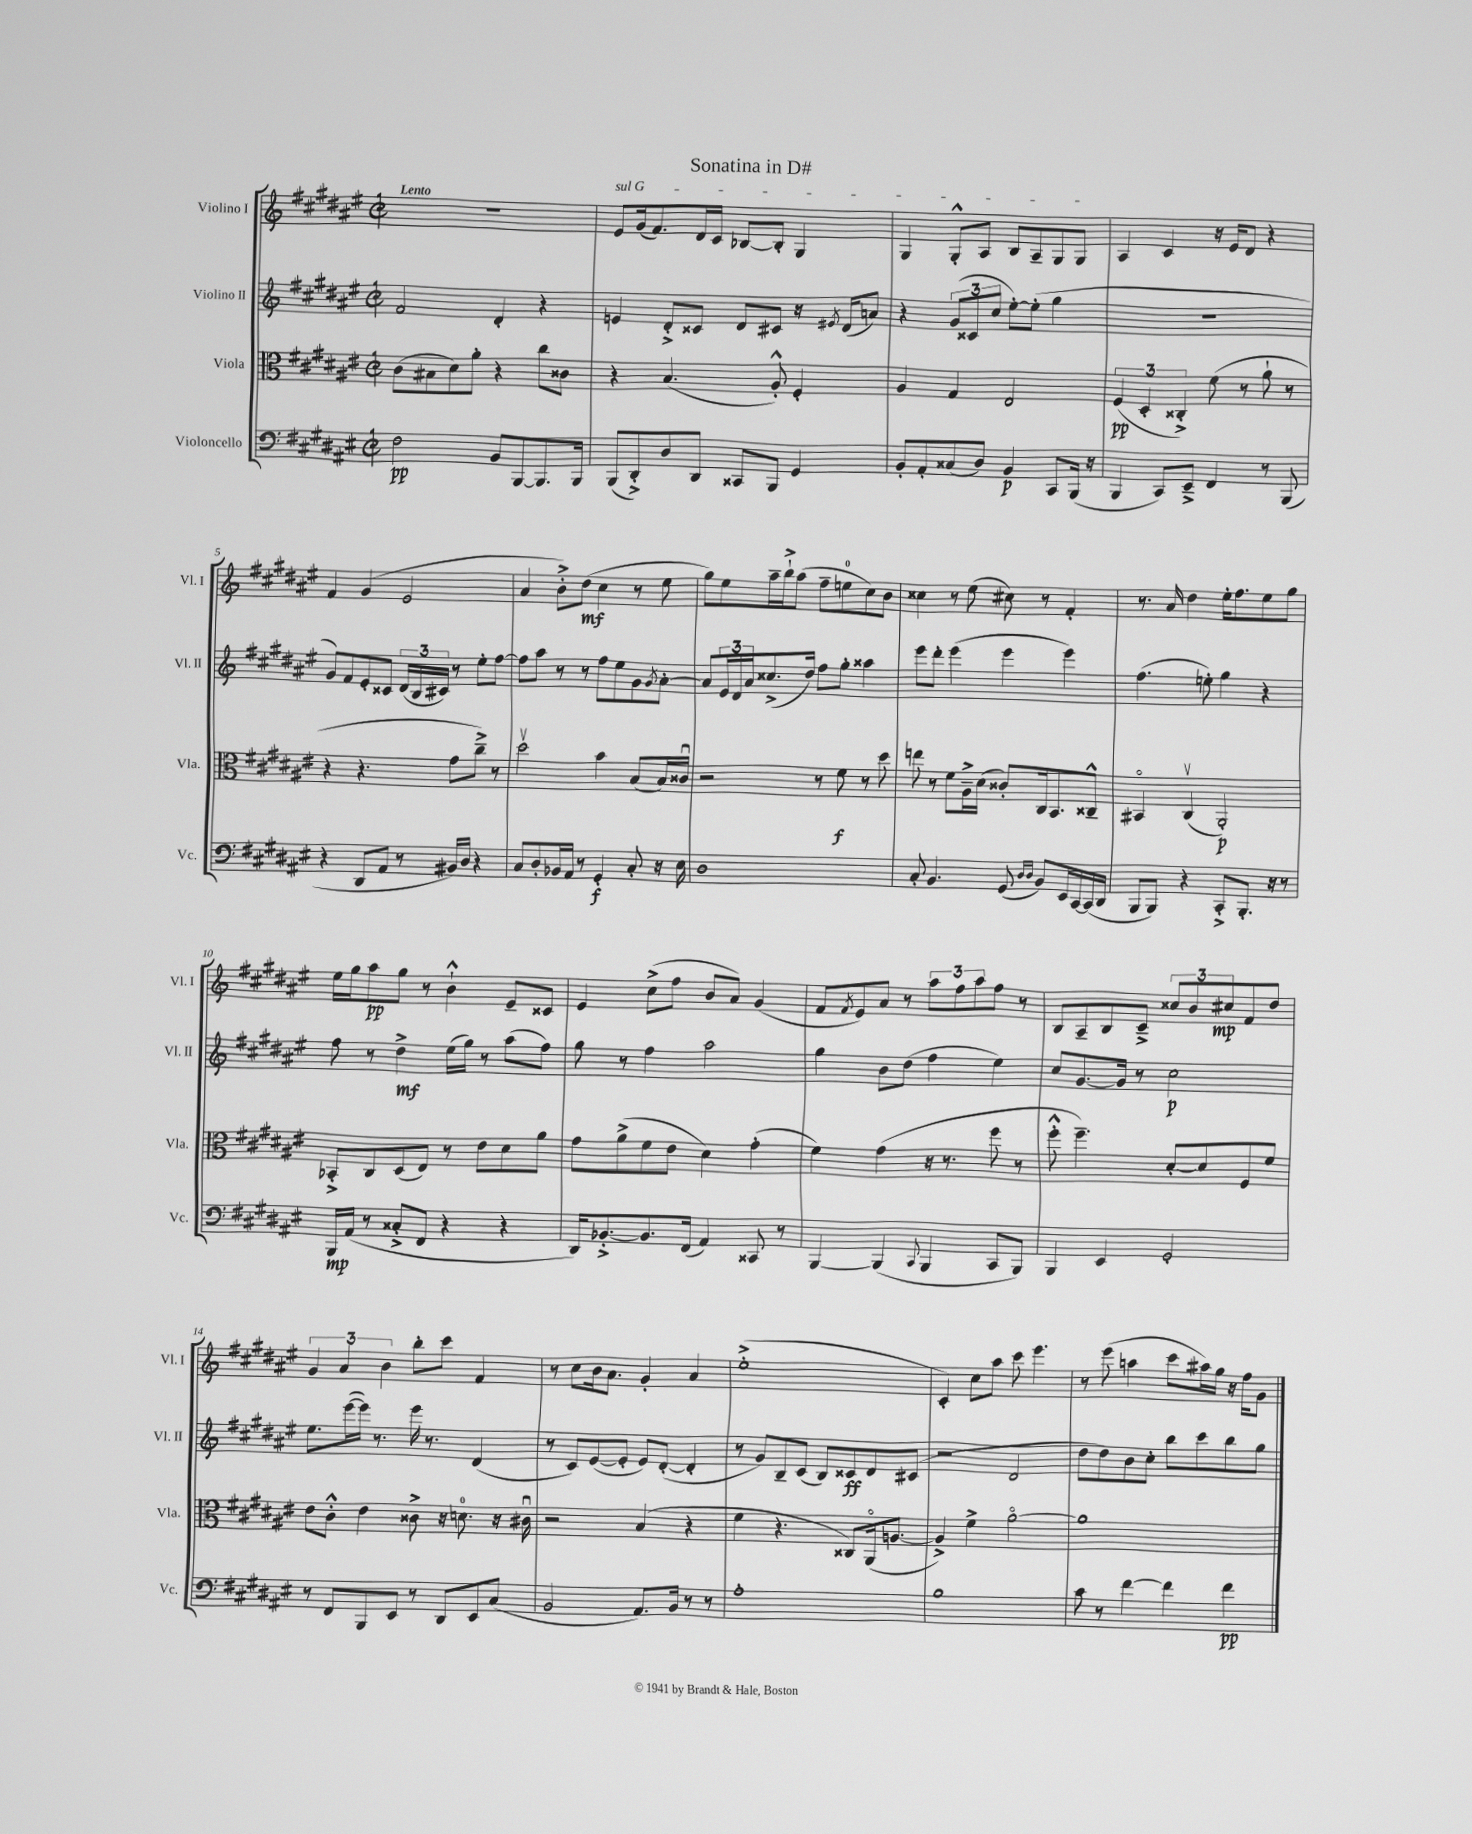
\header { title = "Sonatina in D#" }
<<
\new StaffGroup <<
\new Staff = "s0" \with { instrumentName = "Violino I" shortInstrumentName = "Vl. I" } {
    \clef treble \key fis \major \defaultTimeSignature \time 2/2 \tempo "Lento"
    R1 |
    \once \override TextSpanner.bound-details.left.text = \markup { \italic "sul G" } eis'8\startTextSpan gis'16( fis'8.) dis'16 cis'16 bes8~ bes8-. gis4 |
    gis4 gis8-.-^ ais8 b8 ais8-- gis8 gis8\stopTextSpan |
    ais4 cis'4 r16 eis'16 dis'8 r4 |
    fis'4 gis'4( eis'2 |
    ais'4 b'8-.->) dis''8\mf( cis''4 r8 eis''8 |
    gis''8) eis''8 ais''16-- b''16-!-> ais''8( fis''8-- e''8-0 cis''8) b'8 |
    cisis''4 r8 eis''8( cis''8) r8 fis'4-. |
    r8. ais'16 dis''4 eis''16-. fis''8. eis''8 gis''8 |
    eis''16 gis''16 ais''8\pp gis''8 r8 b'4-!-^ eis'8-- cisis'8 |
    eis'4 cis''8->( fis''8 b'8 ais'8) gis'4( |
    fis'8 \acciaccatura { fis'8 } eis'8) ais'8 r8 \tuplet 3/2 { ais''8 fis''8 ais''8 } fis''8 r8 |
    b8 ais8-- b8 cis'8---> \tuplet 3/2 { cisis''8 b'8 cis''8\mp } fis'8 dis''8 |
    \tuplet 3/2 { gis'4 ais'4 b'4 } b''8-. cis'''8 fis'4 |
    r8 cis''8 b'16 ais'8. gis'4-. ais'4 |
    eis''1-.->( |
    cis'4-.) cis''8 ais''8 cis'''8 eis'''4. |
    r8 eis'''8( a''4 cis'''8 ais''16) gis''16 r16 fis''16 gis'8 \bar "|." |
}
\new Staff = "s1" \with { instrumentName = "Violino II" shortInstrumentName = "Vl. II" } {
    \clef treble \key fis \major \defaultTimeSignature \time 2/2
    fis'2 dis'4-. r4 |
    e'4 dis'8-.-> cisis'8 dis'8 cis'8 r16 \acciaccatura { eis'8 } dis'16( a'8) |
    r4 \tuplet 3/2 { gis'8( cisis'8 cis''8 } eis''8~-.) eis''8-.( gis''4 |
    R1 |
    gis'8) fis'8 eis'8-. cisis'8 \tuplet 3/2 { dis'16( b16 cis'16) } r8 eis''8-. fis''8~ |
    fis''8 ais''8 r8 r8 fis''8 eis''8 gis'8 \acciaccatura { gis'8 } ais'8~-. |
    ais'8 \tuplet 3/2 { eis'16 dis'16 ais'16 } cisis''8.->( dis''16) fis''8 gis''8-. aisis''4 |
    eis'''8 dis'''8-. eis'''4( eis'''4 eis'''4) |
    fis''4.( e''8-.) gis''4 r4 |
    fis''8 r8 dis''4->\mf eis''16( gis''16) r8 ais''8( fis''8) |
    gis''8 r8 fis''4 ais''2 |
    gis''4 b'8 dis''8( fis''4 eis''4) |
    cis''8 gis'8.~ gis'16 r8 cis''2\p |
    eis''8. eis'''16~( eis'''16) r8. eis'''16 r8. dis'4( |
    r8 cis'8) eis'8~( eis'8-. eis'8) dis'8~-.( dis'4-. |
    r8 gis'8) b8-- cis'8( b8) cisis'8\ff dis'8 cis'8( |
    r2 dis'2 |
    dis''8 dis''8) b'8 cis''8-. b''8 cis'''8 b''8 gis''8 \bar "|." |
}
\new Staff = "s2" \with { instrumentName = "Viola" shortInstrumentName = "Vla." } {
    \clef alto \key fis \major \defaultTimeSignature \time 2/2
    cis'8( bis8 dis'8) ais'8-. r4 cis''8 cisis'8 |
    r4 b4.( ais8-.-^) fis4-. |
    ais4 gis4 eis2 |
    \tuplet 3/2 { fis4\pp( dis4-. cisis4-.->) } fis'8( r8 ais'8-! r8 |
    r4 r4. gis'8 cis''8--->) r8 |
    dis''2\upbow b'4 b8( b16) cisis'16\downbow |
    r2 r8 fis'8\f r8 dis''8 |
    e''8 r8 fis'8 ais16---> dis'16( cisis'8-.) cis16 b,8. cisis8---^ |
    bis,4\flageolet cis4\upbow( ais,2-.\p) |
    bes,8-.-> cis8 dis8( eis8) r8 eis'8 dis'8 ais'8 |
    gis'8 ais'8->( fis'8 eis'8 dis'4) gis'4-.( |
    fis'4) gis'4( r16 r8. fis''8 r8 |
    fis''8-.-^ fis''4.--) dis'8~-. dis'8 fis8 fis'8 |
    eis'8 cis'8-.-^ eis'4 cisis'8-> r16 d'8.-0 r16 cis'16\downbow |
    r2 b4( r4 |
    fis'4 r4. cisis8) ais,16\flageolet( a8.~ |
    a4->) fis'4-> ais'2~\flageolet |
    ais'1 \bar "|." |
}
\new Staff = "s3" \with { instrumentName = "Violoncello" shortInstrumentName = "Vc." } {
    \clef bass \key fis \major \defaultTimeSignature \time 2/2
    fis2\pp b,8 b,,8~ b,,8. b,,16 |
    b,,8( dis,8-.->) dis8 dis,8 cisis,8 b,,8 gis,4 |
    b,8-. ais,8-. cisis8( dis8) b,4\p cis,8 b,,16( r16 |
    b,,4 cis,8) eis,8---> fis,4 r8 b,,8( |
    r4 dis,8 ais,8 r8 bis,16) dis16 r4 |
    cis8 dis8-. bes,16 ais,16 r8 gis,4-.\f cis8-. r16 eis16 |
    dis1 |
    cis8-. b,4. gis,8( \grace { dis16 dis16 } b,8) eis,16 cis,16~ cis,16( dis,16 |
    b,,8 b,,8) r4 cis,8-.-> b,,8.-. r16 r8 |
    b,,16\mp ais,16( r8 cisis8-.-> fis,8 r4 r4 |
    dis,16) bes,8.~-.-> bes,8. fis,16( ais,4) cisis,8 r8 |
    b,,4~ b,,4( \appoggiatura { cis,8 } b,,4 cis,8 b,,8) |
    b,,4 eis,4 gis,2-. |
    r8 fis,8 b,,8 eis,8 r8 dis,8 eis,8 cis8( |
    b,2 ais,8.) b,16 r8 r8 |
    ais1-. |
    b1 |
    cis'8 r8 fis'4~ fis'4 fis'4\pp \bar "|." |
}
>>
>>
